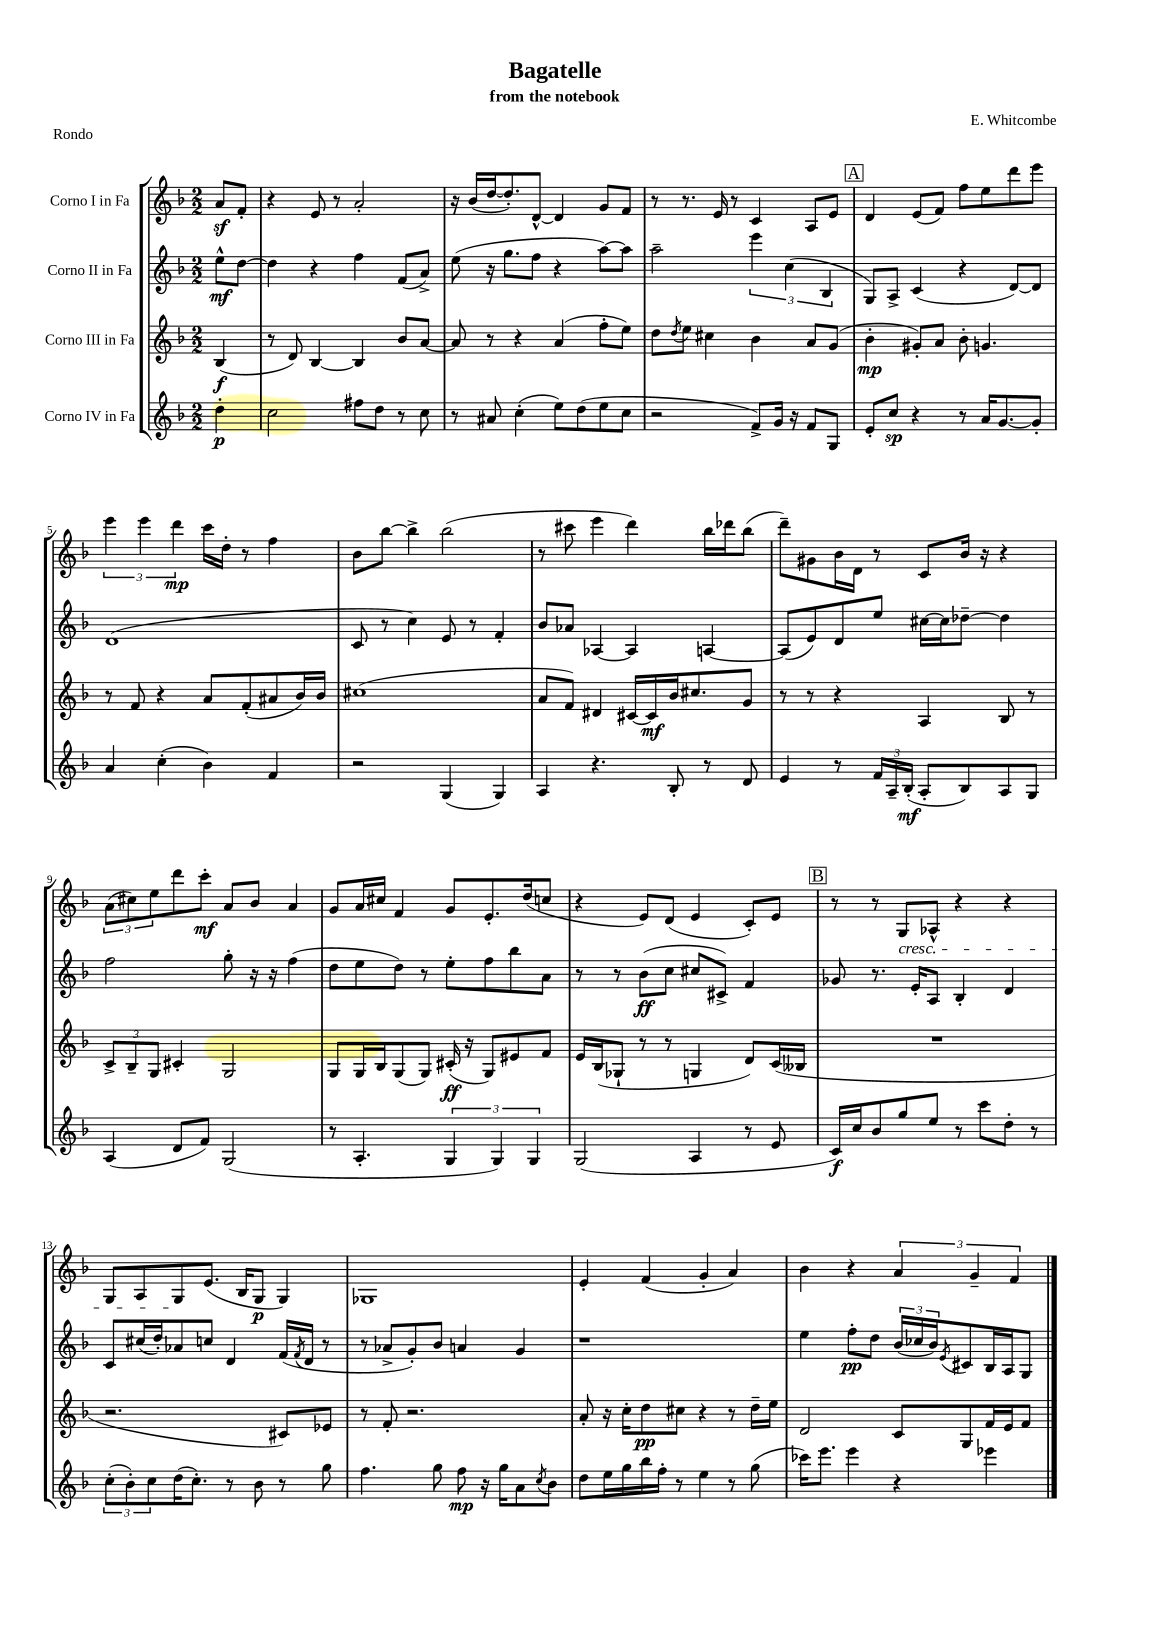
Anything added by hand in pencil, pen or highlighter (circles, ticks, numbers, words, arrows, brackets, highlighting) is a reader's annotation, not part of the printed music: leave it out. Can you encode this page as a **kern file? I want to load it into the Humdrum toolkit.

**kern	**kern	**kern	**kern
*staff4	*staff3	*staff2	*staff1
*clefG2	*clefG2	*clefG2	*clefG2
*k[b-]	*k[b-]	*k[b-]	*k[b-]
*M2/2	*M2/2	*M2/2	*M2/2
4dd'	(4B-	8ee^^	8a
.	.	[8dd	8f'
=	=	=	=
2cc	8r	4dd]	4r
.	8d)	.	.
.	[4B-	4r	8e
.	.	.	8r
8ff#	4B-]	4ff	2a'
8dd	.	.	.
8r	8b-	(8f	.
8cc	[8a	8a^)	.
=	=	=	=
8r	8a]	(8ee	16r
.	.	.	(16b-
8a#	8r	16r	[16dd
.	.	8.gg	8.dd'])
(4cc'	4r	.	.
.	.	8ff	[8d^^
8ee)	(4a	4r	4d]
(8dd	.	.	.
8ee	8ff'	[8aa)	8g
8cc	8ee)	8aa]	8f
=	=	=	=
2r	8dd	2aa~	8r
.	8qdd	.	.
.	8ee	.	8.r
.	4cc#	.	.
.	.	.	16e
.	.	.	8r
8f^)	4b-	6eee	4c
16g	.	.	.
.	.	(6cc	.
16r	.	.	.
8f	8a	.	8A
.	.	6B-	.
8G	(8g	.	8e
=	=	=	=
8e'	4b-'	8G)	4d
8cc	.	8A^	.
4r	8g#')	(4c	(8e
.	8a	.	8f)
8r	8b-'	4r	8ff
16a	4.g	.	8ee
[8.g	.	.	.
.	.	[8d)	8ddd
8g']	.	8d]	8eee
=	=	=	=
4a	8r	(1d	6eee
.	8f	.	.
.	.	.	6eee
(4cc'	4r	.	.
.	.	.	6ddd
4b-)	8a	.	16ccc
.	.	.	16dd'
.	(8f'	.	8r
4f	8a#	.	4ff
.	16b-)	.	.
.	16b-	.	.
=	=	=	=
2r	(1cc#	8c	8b-
.	.	8r	[8bb-
.	.	4cc)	4bb-^]
(4G	.	8e	(2bb-
.	.	8r	.
4G)	.	4f'	.
=	=	=	=
4A	8a	8b-	8r
.	8f)	8a-	8ccc#
4.r	4d#	[4A-	4eee
.	[16c#	4A-]	4ddd)
.	16c#]	.	.
8B-'	16b-	.	.
.	8.cc#	.	.
8r	.	[4A	16bb-
.	.	.	16ddd-
8d	8g	.	(8bb-
=	=	=	=
4e	8r	(8A]	8ddd~)
.	8r	8e)	8g#
8r	4r	8d	16b-
.	.	.	16d
24f	.	8ee	8r
24A~	.	.	.
(24B-'	.	.	.
8A'	4A	[16cc#	8c
.	.	16cc#]	.
8B-)	.	[8dd-~	16b-
.	.	.	16r
8A	8B-	4dd-]	4r
8G	8r	.	.
=	=	=	=
(4A	12c^	2ff	(12a
.	12B-~	.	12cc#)
.	12G	.	12ee
8d	4c#'	.	8ddd
8f)	.	.	8ccc'
(2G	2G	8gg'	8a
.	.	16r	8b-
.	.	16r	.
.	.	(4ff	4a
=	=	=	=
8r	8G	8dd	8g
4.A'	16G	8ee	16a
.	16B-	.	16cc#
.	(8G	8dd)	4f
.	8G)	8r	.
6G	(16c#'	8ee'	8g
.	16r	.	.
.	8G)	8ff	8.e'
6G)	.	.	.
.	8e#	8bb-	.
.	.	.	(16dd
6G	.	.	.
.	8f	8a	8cc
=	=	=	=
(2G	16e	8r	4r
.	(16B-	.	.
.	8G-`	8r	.
.	8r	(8b-	8e)
.	8r	8cc	(8d
4A	4G	8cc#	4e
.	.	8c#^)	.
8r	8d)	4f	8c')
8e	(16c	.	8e
.	16B--	.	.
=	=	=	=
16c)	1r	8g-	8r
16cc	.	.	.
8b-	.	8.r	8r
8gg	.	.	8G
.	.	16e'	.
8ee	.	8A	8A-^^
8r	.	4B-'	4r
8ccc	.	.	.
8dd'	.	4d	4r
8r	.	.	.
=	=	=	=
(12cc'	2.r	8c	8G
12b-')	.	.	.
.	.	(16cc#	8A
12cc	.	.	.
.	.	16dd')	.
(16dd	.	8a-	8G
8.cc')	.	.	.
.	.	8cc	(8.e
8r	.	4d	.
.	.	.	16B-
8b-	.	.	8G
8r	8c#)	(16f	4G)
.	.	8qf	.
.	.	16d	.
8gg	8e-	8r	.
=	=	=	=
4.ff	8r	8r	1G-
.	8f'	8a-^	.
.	2.r	8g')	.
8gg	.	8b-	.
8ff	.	4a	.
16r	.	.	.
16gg	.	.	.
8a	.	4g	.
8qcc	.	.	.
8b-	.	.	.
=	=	=	=
8dd	8a'	1r	4e'
16ee	16r	.	.
16gg	16cc'	.	.
16bb-	8dd	.	(4f
16ff'	.	.	.
8r	8cc#	.	.
4ee	4r	.	4g'
8r	8r	.	4a)
(8gg	16dd~	.	.
.	16ee	.	.
=	=	=	=
16ccc-)	2d	4ee	4b-
8.eee	.	.	.
4eee	.	8ff'	4r
.	.	8dd	.
4r	8c	(24b-	6a
.	.	24cc-	.
.	.	24b-)	.
.	.	8qe	.
.	8G	8c#	.
.	.	.	6g~
4eee-	16f	16B-	.
.	16e	16A	.
.	.	.	6f
.	8f	8G	.
==	==	==	==
*-	*-	*-	*-
